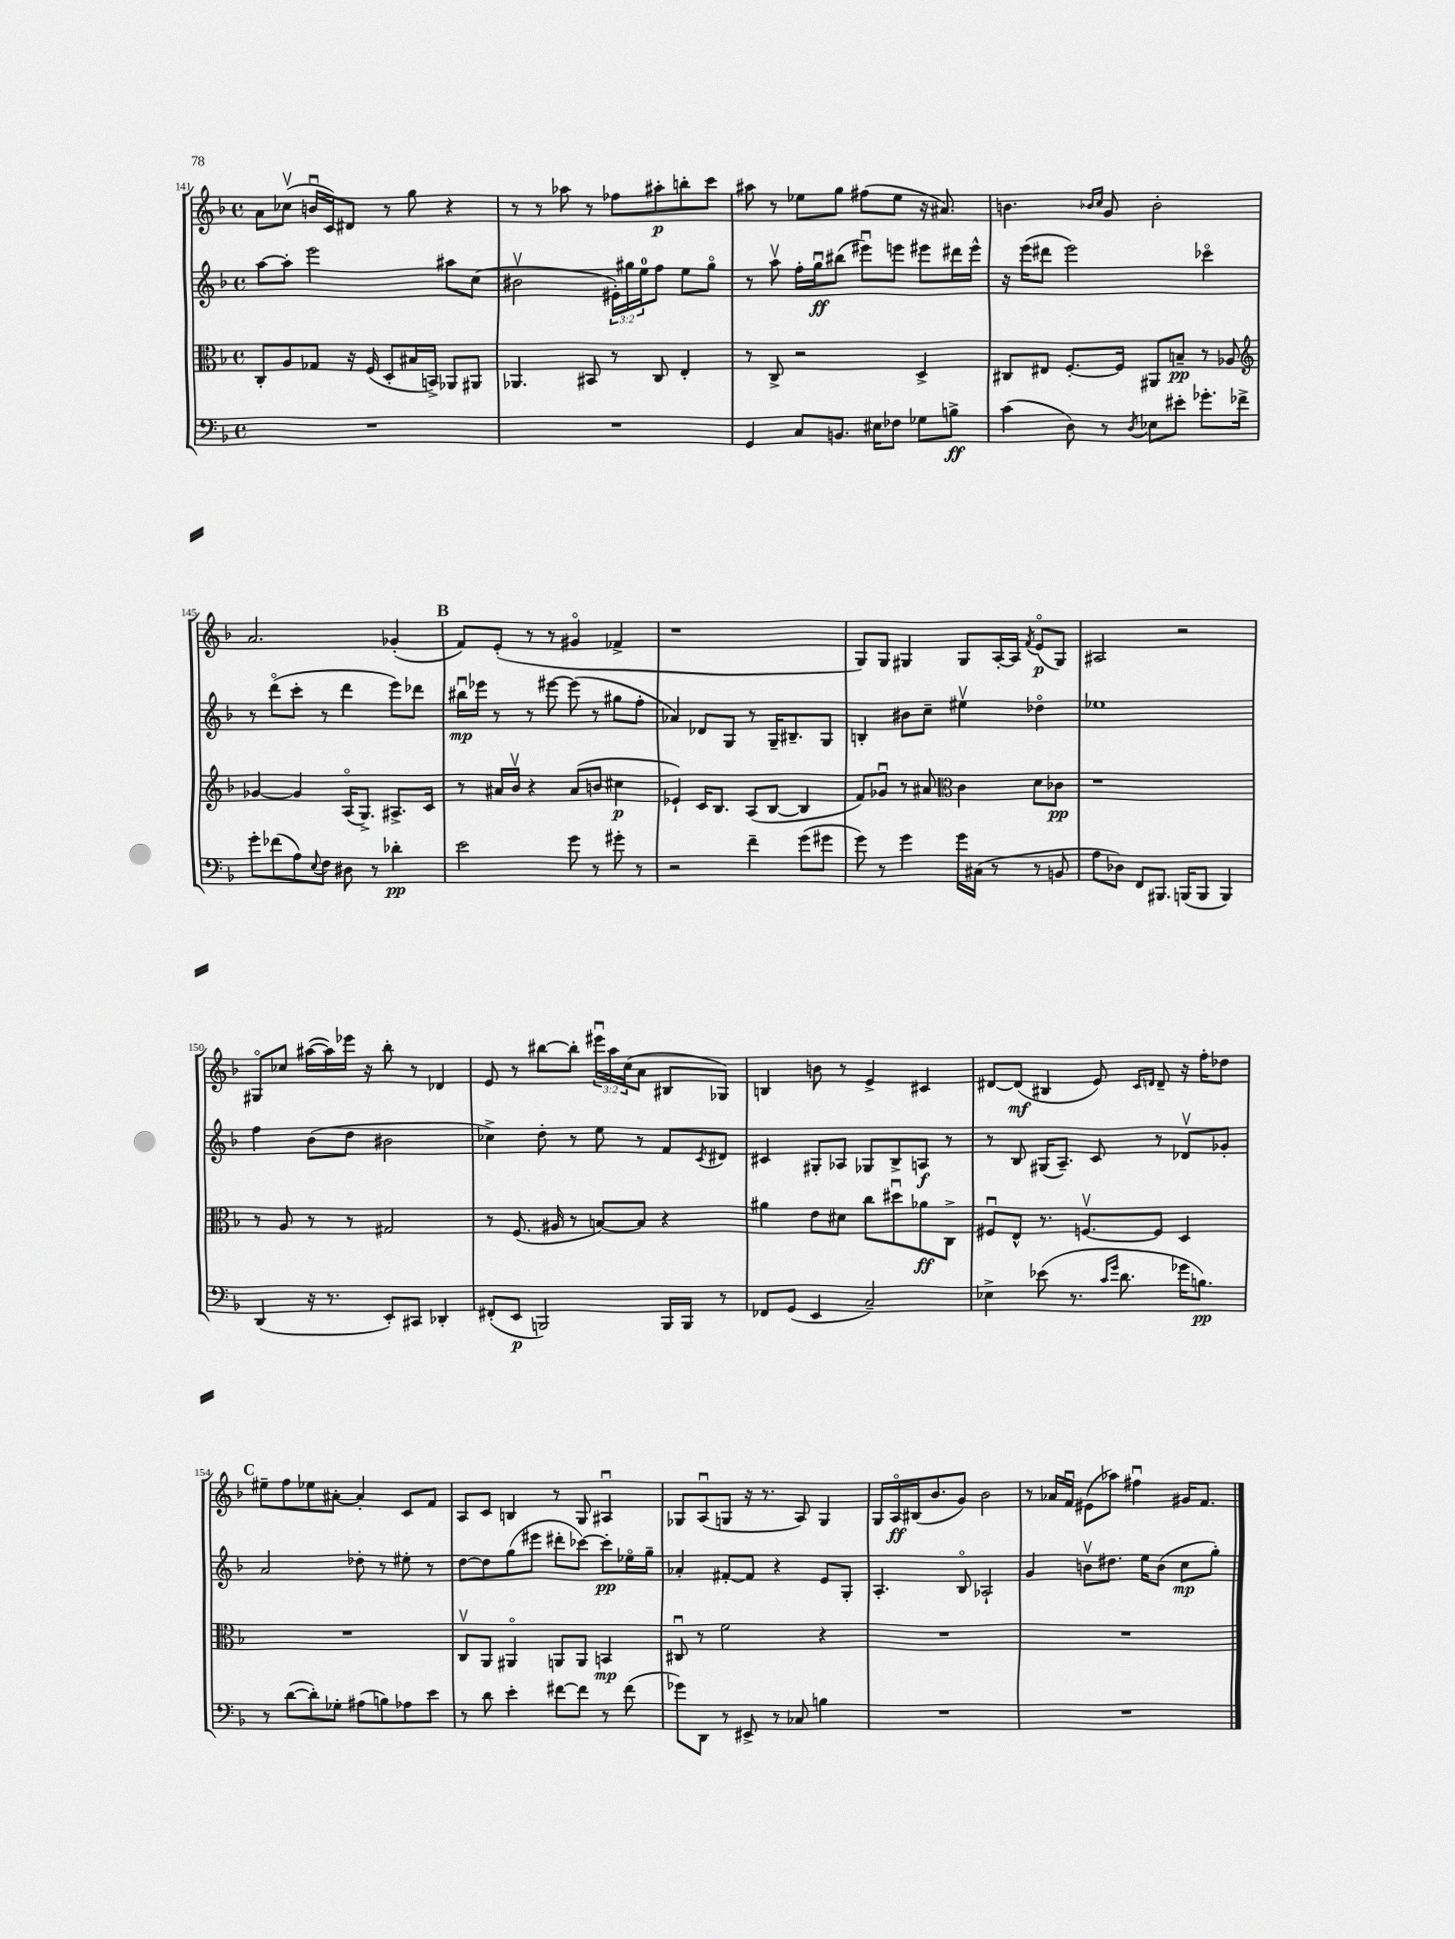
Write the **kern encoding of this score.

**kern	**kern	**kern	**kern
*staff4	*staff3	*staff2	*staff1
*clefF4	*clefC3	*clefG2	*clefG2
*k[b-]	*k[b-]	*k[b-]	*k[b-]
*M4/4	*M4/4	*M4/4	*M4/4
*met(c)	*met(c)	*met(c)	*met(c)
1r	8C'	[8aa	8a
.	8A	8aa']	(8cc-v
.	8G-	2eee	16bu
.	.	.	16c)
.	16r	.	8d#
.	(16F	.	.
.	8D'	.	8r
.	16B#	.	8gg
.	16BB^)	.	.
.	8AA-	8aa#	4r
.	8AA#	(8cc	.
=	=	=	=
1r	4.AA-	2b#v	8r
.	.	.	8r
.	.	.	8aa-
.	8BB#	.	8r
.	8r	24e#')	8ff-
.	.	24gg#	.
.	.	24ee	.
.	8C	8ff	8aa#'
.	4E'	8ee	8bb'
.	.	8gg#o	8ccc
=	=	=	=
4GG	8r	8r	8aa#
.	8C^	8aav	8r
8C	2r	16ff'	8ee-
.	.	16ggu	.
8.BB	.	(8bb#	8gg
.	.	8eee#u)	(8ff#
16E#	.	.	.
8F-	.	8eee	8ee-
8G-	4D^	8eee#	16r
.	.	.	8.a#)
8B^	.	16ddd#	.
.	.	16eee#^^	.
=	=	=	=
(4c	8C#	16r	4.b
.	.	(16eee	.
.	8E#	8ddd#	.
8D)	[8.F'	2eee)	.
.	.	.	16qqb-
.	.	.	16qqcc
8r	.	.	8g
.	16F]	.	.
8qD	.	.	.
8E-	8AA#	.	2b-'
8e#'	8B~	.	.
8.g-'	8r	4ccc-o	.
.	8A-	.	.
16f-^	.	.	.
=	=	=	=
*	*clefG2	*	*
8g'	[4g-	8r	2.a
(8f-	.	(8dddo	.
8A)	4g-]	8ccc'	.
8qqE	.	.	.
8F	.	8r	.
8D#	(16Ao	4ddd	.
.	8.G^)	.	.
8r	.	.	.
4d-'	8.A#^	8eee)	(4g-'
.	.	8ddd-	.
.	16c	.	.
=	=	=	=
2e	8r	16bb#u	8f)
.	.	16eee-	.
.	16a#	8r	(8e'
.	16b-v	.	.
.	4r	8r	8r
.	.	[8eee#	8r
8g	(8a#	(8eee#]	4g#o
8r	8b	8r	.
8g#'	4cc#	8gg#	4f-^
8r	.	8ff'	.
=	=	=	=
2r	4e-`)	4a-)	1r
.	16c	8d-	.
.	8.B-	.	.
.	.	8G	.
4f~	(8A	8r	.
.	[8B-	16G~	.
.	.	8.B#~	.
(8g	4B-]	.	.
8g#	.	8G	.
=	=	=	=
8g)	8f)	4B'	8G)
8r	8g-u	.	8G
4g	8r	8b#	4G#
.	8a#	8cc~	.
*	*clefC3	*	*
16g	4c	4ee#v	8G#
(16C#	.	.	.
8r	.	.	[16A'
.	.	.	16A]
.	.	.	8qf
8r	8d	4dd-o	(8eo
8BB	8c-	.	8G#)
=	=	=	=
8A	1r	1ee-	2A#
8D-)	.	.	.
8FF	.	.	.
8.BBB#	.	.	.
.	.	.	2r
(16BBB	.	.	.
8BBB	.	.	.
4BBB)	.	.	.
=	=	=	=
(4DD	8r	4ff	8G#o
.	8A	.	8cc-
16r	8r	(8b-	([16aa#
8.r	.	.	16aa#])
.	8r	8dd	16eee-
.	.	.	16r
8EE')	2G#	2b#	8bb-'
8CC#	.	.	8r
4DD-'	.	.	4d-
=	=	=	=
(8FF#'	8r	4cc-^)	8e
8EE	(8.F	.	8r
2BBB)	.	8dd'	[8bb#
.	16A#	.	.
.	8r	8r	8bb#']
.	[8B)	8ee	24eee#u
.	.	.	24aa
.	.	.	(24cc
.	8B]	8r	8a
16BBB	4r	8f	8B#
16BBB	.	.	.
.	.	8qc	.
8r	.	8d#	8G-)
=	=	=	=
8FF-	4a#	4c#	4B
(8GG	.	.	.
4EE	8e	8G#'	8b
.	8d#	8A-	8r
2C~)	8cc	8G-	4e^
.	8dd#u	8B-^	.
.	8a-	8A	4c#
.	8C^	8r	.
=	=	=	=
4E-^	8F#u	8r	[8d#
.	8E^^	8B-	(8d#]
(8e-	8.r	(16G#	4B#
.	.	8.A~)	.
8.r	.	.	.
.	[8.Fv	.	.
.	.	8c	8e)
16qqc	.	.	.
16qqg	.	.	.
8.d	.	.	.
.	.	.	16qqc
.	.	.	16qqd
.	8F]	8r	8d~
16g-	4D	8d-v	16r
8.B)	.	.	16ff'
.	.	8g-'	8dd-
=	=	=	=
8r	1r	2a	8ee#~
([8d	.	.	8ff
8d'])	.	.	8ee-
8G-'	.	.	[8a#'
(8A#	.	8dd-'	4a#']
8B)	.	8r	.
8A-	.	8ee#'	8c
8e	.	8r	8f
=	=	=	=
8r	8Cv	[8dd	8A
8d	8AA	8dd]	8c
4e'	4AA#o	(8gg	4B
.	.	8eee#	.
[8f#	8AA	8ddd#'	8r
8f#]	8AA	[8ccc-)	8G
8r	4BB	8ccc-']	4A#u
(8f#	.	16ee-o	.
.	.	16gg~	.
=	=	=	=
8g-)	8C#u	4a-'	8G-
8DD	8r	.	(8Au
8r	2f	[8f#'	8G
8EE#^	.	8f#]	16r
.	.	.	8.r
8r	.	4r	.
8C-	.	.	8A)
4B	4r	8e	4G
.	.	8G'	.
=	=	=	=
1r	1r	4.A'	16G
.	.	.	16Ao
.	.	.	(16B#
.	.	.	8.b-
.	.	8B-o	8g)
.	.	2A-`	2b-
=	=	=	=
1r	1r	4g	8r
.	.	.	16a-
.	.	.	16fu
.	.	8bv	(8e#
.	.	8.dd#	8aa-)
.	.	.	4ff#u
.	.	16ee	.
.	.	(8b	.
.	.	8cc	16g#
.	.	.	8.f
.	.	8gg')	.
==	==	==	==
*-	*-	*-	*-
